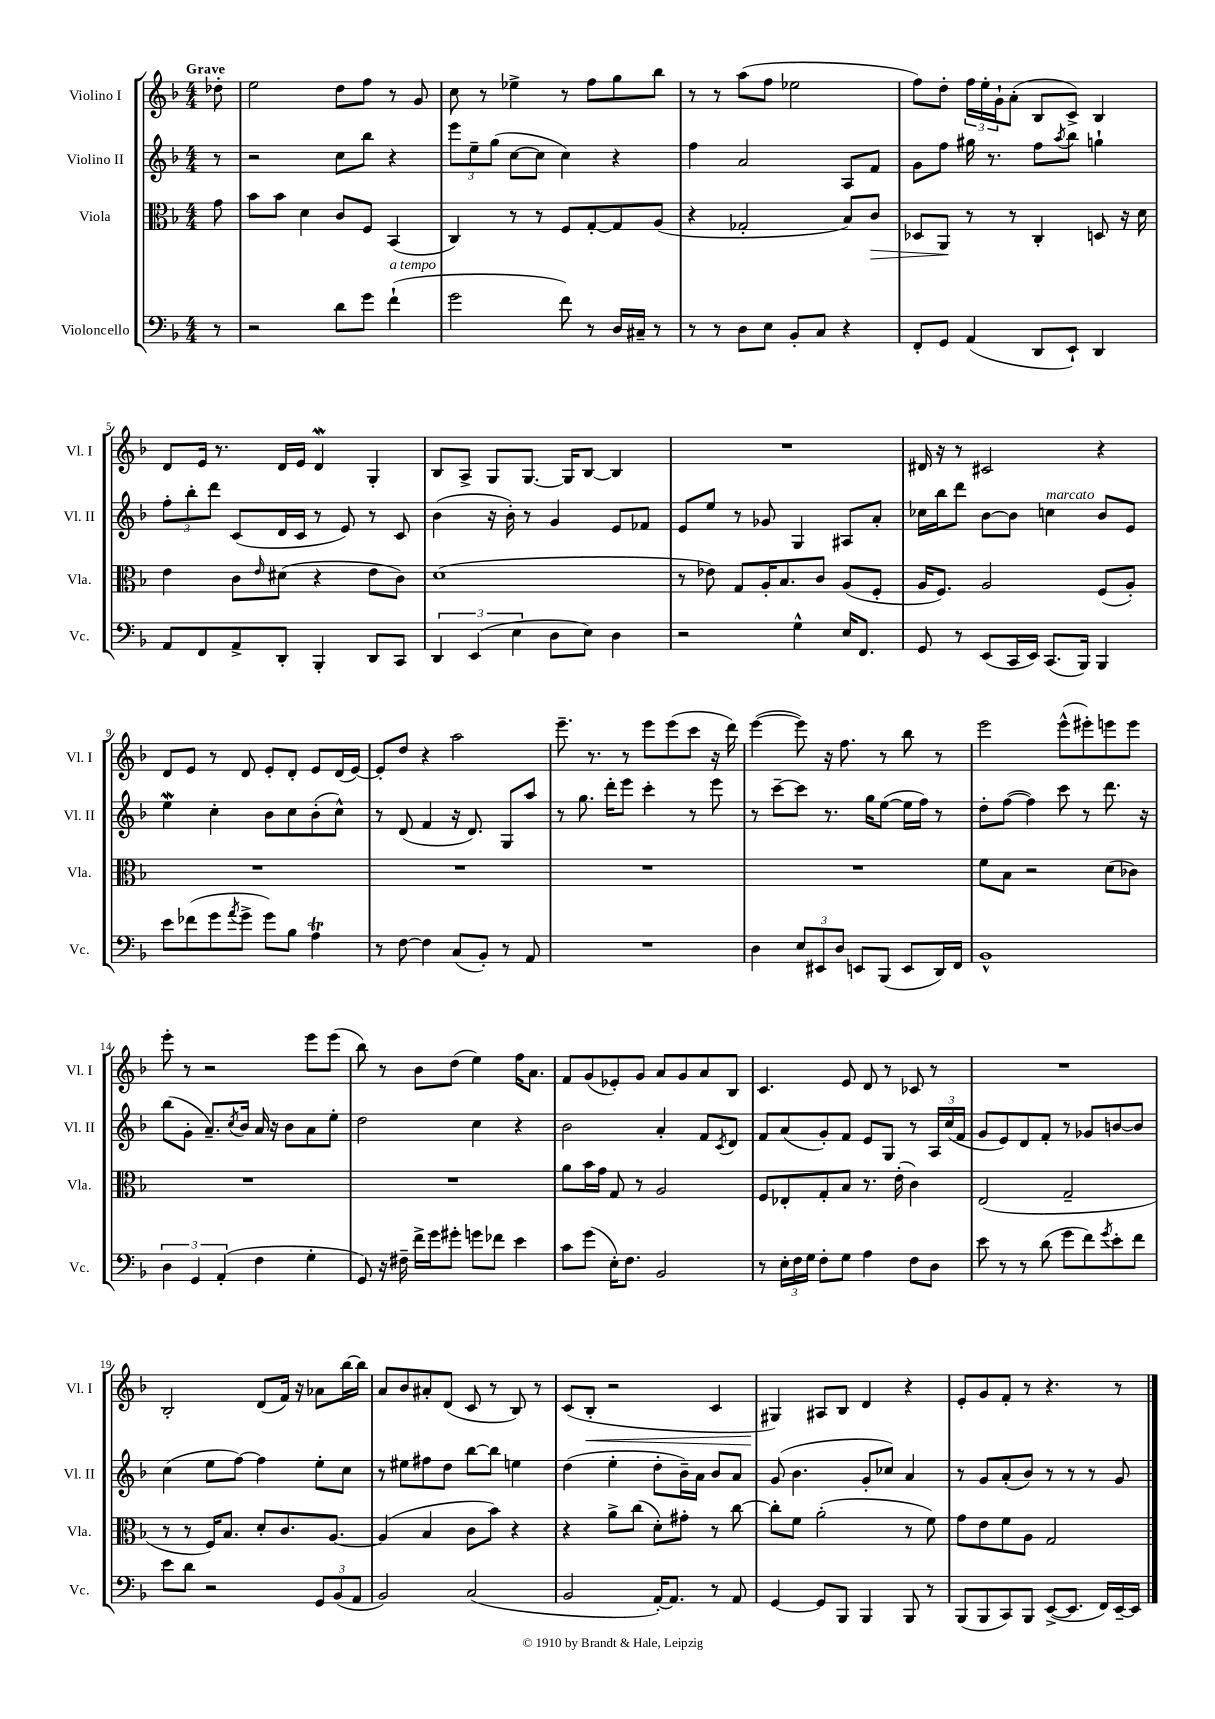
<<
\new StaffGroup <<
\new Staff = "s0" \with { instrumentName = "Violino I" shortInstrumentName = "Vl. I" } {
    \clef treble \key f \major \numericTimeSignature \time 4/4 \partial 8 \tempo "Grave"
    des''8-. |
    e''2 d''8 f''8 r8 g'8 |
    c''8 r8 ees''4-> r8 f''8 g''8 bes''8 |
    r8 r8 a''8( f''8 ees''2 |
    f''8) d''8-. \tuplet 3/2 { f''16 e''16-. g'16-! } a'8-.( bes8 c'8->) bes4 |
    d'8 e'16 r8. d'16 e'16 d'4\mordent g4-. |
    bes8 a8-> g8 g8.~ g16 bes8~ bes4 |
    R1 |
    dis'16 r16 r8 cis'2 r4 |
    d'8 e'8 r8 d'8 e'8-. d'8-. e'8 d'16( e'16~) |
    e'8-. d''8 r4 a''2 |
    e'''8.-- r8. r8 e'''8 e'''8( c'''8 r16 d'''16) |
    e'''4~( e'''8) r16 f''8. r8 bes''8 r8 |
    e'''2 e'''8-^( eis'''8-.) e'''8 e'''8 |
    e'''8-. r8 r2 e'''8 e'''8( |
    bes''8) r8 bes'8 d''8( e''4) f''16 a'8. |
    f'8 g'8( ees'8-.) g'8 a'8 g'8 a'8 bes8 |
    c'4. e'8 d'8 r8 ces'8 r8 |
    R1 |
    bes2-. d'8( f'16) r16 aes'8 bes''16~ bes''16 |
    a'8 bes'8 ais'8-. d'8( c'8 r8 bes8) r8 |
    c'8( bes8-.\< r2 c'4 |
    gis4\!) ais8 bes8 d'4 r4 |
    e'8-. g'8 f'8-. r8 r4. r8 \bar "|." |
}
\new Staff = "s1" \with { instrumentName = "Violino II" shortInstrumentName = "Vl. II" } {
    \clef treble \key f \major \numericTimeSignature \time 4/4 \partial 8
    r8 |
    r2 c''8 bes''8 r4 |
    \tuplet 3/2 { e'''8 e''8-- g''8( } c''8~ c''8 c''4) r4 |
    f''4 a'2 a8 f'8 |
    g'8 f''8 gis''16 r8. f''8 \acciaccatura { a''8 } bes''8 g''4-! |
    \tuplet 3/2 { f''8-. bes''8-. d'''8 } c'8( d'16 c'16 r8 e'8) r8 c'8 |
    bes'4( r16 bes'16-.) r8 g'4 e'8 fes'8 |
    e'8 e''8 r8 ges'8 g4 ais8 a'8-. |
    ces''16 bes''16 d'''8 bes'8~ bes'8 c''4^\markup { \italic "marcato" } bes'8 e'8 |
    e''4\mordent c''4-. bes'8 c''8 bes'8-.( c''8-^) |
    r8 d'8( f'4 r16 d'8.) g8 a''8 |
    r8 g''8. d'''16-. e'''8 c'''4-. r8 e'''8 |
    r8 c'''8~-- c'''8 r8. g''16 e''8~( e''16 f''16) r8 |
    d''8-. f''8~( f''4) c'''8 r8 d'''8. r16 |
    bes''8( g'8-. a'8.--) \acciaccatura { c''8 } bes'16 a'16 r16 bes'8 a'8 e''8-. |
    d''2 c''4 r4 |
    bes'2 a'4-. f'8 \acciaccatura { c'8 } d'8 |
    f'8 a'8( g'8-.) f'8 e'8 g8 r8 \tuplet 3/2 { a16 c''16( f'16 } |
    g'8 e'8) d'8 f'8-. r8 ges'8 b'8~ b'8 |
    c''4( e''8 f''8~) f''4 e''8-. c''8 |
    r8 eis''8 fis''8 d''8 bes''8~ bes''8 e''4 |
    d''4( e''4-. d''8-. bes'16--) a'16 bes'8 a'8 |
    g'8( bes'4. g'8-. ces''8) a'4 |
    r8 g'8 a'8-.( bes'8) r8 r8 r8 g'8 \bar "|." |
}
\new Staff = "s2" \with { instrumentName = "Viola" shortInstrumentName = "Vla." } {
    \clef alto \key f \major \numericTimeSignature \time 4/4 \partial 8
    g'8 |
    bes'8 bes'8 d'4 c'8 f8 bes,4( |
    c4) r8 r8 f8 g8~-. g8 a8( |
    r4 ges2-. bes8) c'8\> |
    des8 a,8\! r8 r8 c4-. d8 r16 d'16 |
    e'4 c'8 \grace { e'16 } dis'8( r4 e'8 c'8) |
    d'1( |
    r8 ees'8) g8 a16-. bes8. c'8 a8( f8-. |
    a16 f8.) a2 f8( a8-.) |
    R1 |
    R1 |
    R1 |
    R1 |
    f'8 bes8 r2 d'8( ces'8) |
    R1 |
    R1 |
    a'8 bes'16 g'16 g8 r8 a2 |
    f8 ees8-. g8-. bes8 r8. e'16-.( c'4) |
    e2( g2-- |
    r8 r8 f16) bes8. d'8-. c'8. a8.~ |
    a4( bes4 c'8 bes'8) r4 |
    r4 a'8-> c''8( d'8-.) gis'8-. r8 c''8~ |
    c''8-. f'8 a'2-.( r8 f'8) |
    g'8 e'8 f'8 a8 g2 \bar "|." |
}
\new Staff = "s3" \with { instrumentName = "Violoncello" shortInstrumentName = "Vc." } {
    \clef bass \key f \major \numericTimeSignature \time 4/4 \partial 8
    r8 |
    r2 d'8 g'8 f'4-!^\markup { \italic "a tempo" }( |
    g'2 f'8) r8 d16 cis16-- r8 |
    r8 r8 d8 e8 bes,8-. c8 r4 |
    f,8-. g,8 a,4( d,8 e,8-!) d,4 |
    a,8 f,8 a,8-> d,8-. bes,,4-. d,8 c,8 |
    \tuplet 3/2 { d,4 e,4( e4 } d8 e8) d4 |
    r2 g4-^ e16 f,8. |
    g,8 r8 e,8( c,16 e,16) c,8.( bes,,16) bes,,4 |
    e'8 fes'8( g'8 \acciaccatura { a'8 } g'8-> g'8) bes8 a4\trill |
    r8 f8~ f4 c8( bes,8-.) r8 a,8 |
    R1 |
    d4 \tuplet 3/2 { e8 eis,8 d8 } e,8 bes,,8( e,8 d,16) f,16 |
    bes,1-^ |
    \tuplet 3/2 { d4 g,4 a,4-.( } f4 g4-. |
    g,8) r16 fis16-- f'16-> g'16 gis'8-. g'8 fes'8 e'4 |
    c'8 g'8( e16-.) f8. bes,2 |
    r8 \tuplet 3/2 { e16-. f16 g16 } f8-. g8 a4 f8 d8 |
    e'8 r8 r8 d'8( g'8 f'8) \acciaccatura { g'8 } e'8-. f'8 |
    e'8 d'8 r2 \tuplet 3/2 { g,8 bes,8( a,8 } |
    bes,2) c2( |
    bes,2 a,16~-.) a,8. r8 a,8 |
    g,4~ g,8 bes,,8 bes,,4 bes,,8 r8 |
    bes,,8( bes,,8 c,8) bes,,8 e,8~->( e,8. f,16) e,16~-- e,16 \bar "|." |
}
>>
>>
